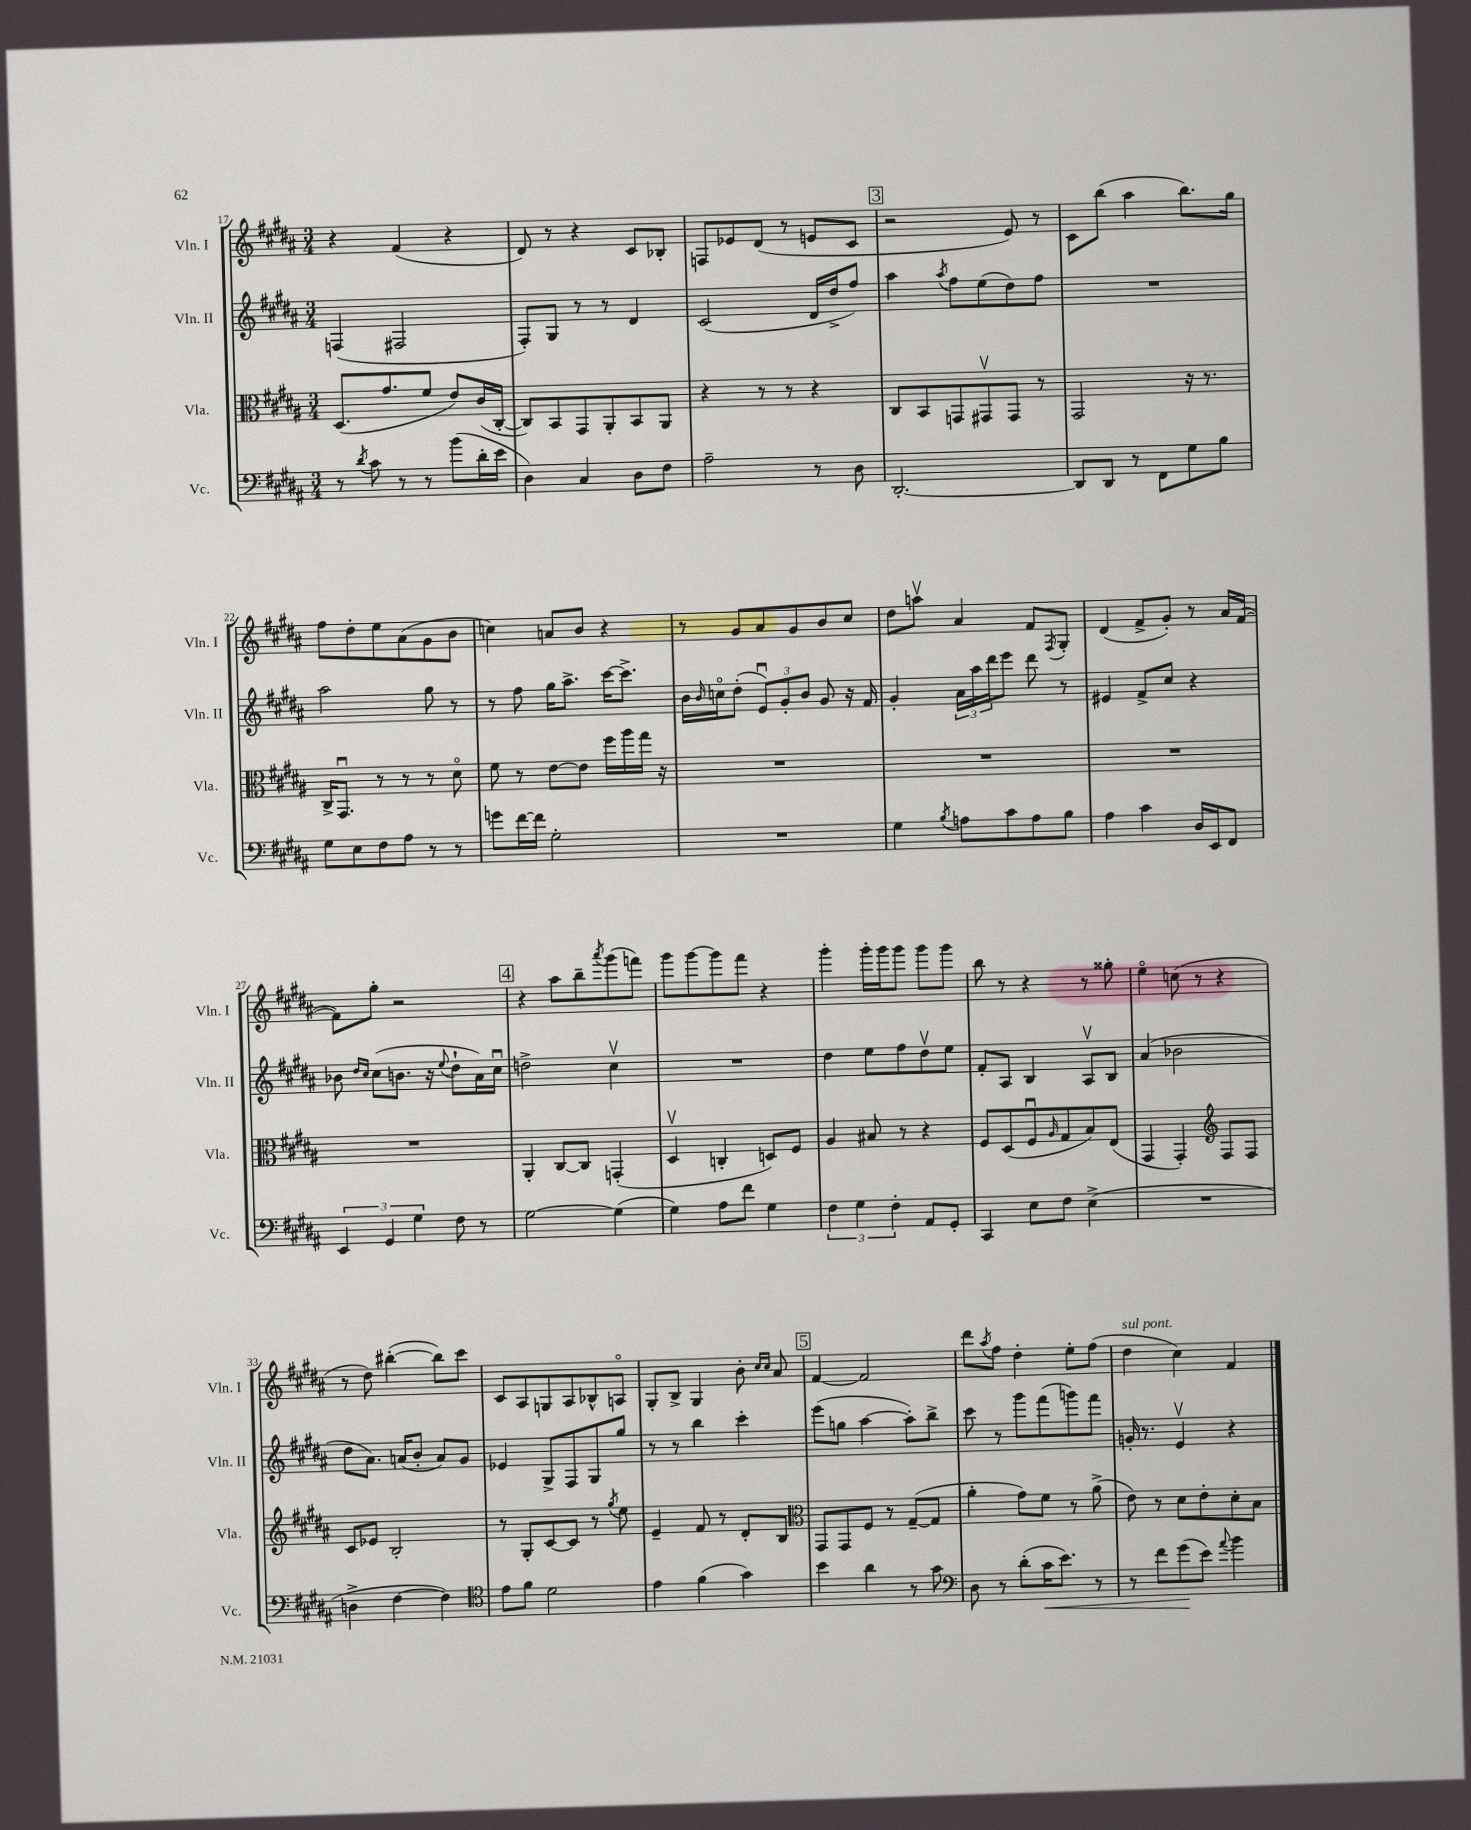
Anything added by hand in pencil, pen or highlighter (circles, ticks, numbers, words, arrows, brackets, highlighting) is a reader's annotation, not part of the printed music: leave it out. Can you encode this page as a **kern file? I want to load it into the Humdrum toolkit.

**kern	**kern	**kern	**kern
*staff4	*staff3	*staff2	*staff1
*clefF4	*clefC3	*clefG2	*clefG2
*k[f#c#g#d#a#]	*k[f#c#g#d#a#]	*k[f#c#g#d#a#]	*k[f#c#g#d#a#]
*M3/4	*M3/4	*M3/4	*M3/4
8r	(8.D#/L	(4F/	4r
8qd#/	.	.	.
8c#\	.	.	.
.	8.g#/	.	.
8r	.	2F#/	(4f#/
8r	8f#/J	.	.
(8b\L	8e/L)	.	4r
16d#'\L	(16c#/L	.	.
16e\JJ	[16C#'/JJ	.	.
=	=	=	=
4D#\)	8C#/]L)	8F#'/L)	8d#/)
.	8BB/	8G#/J	8r
4C#/	8GG#/	8r	4r
.	8AA#'/	8r	.
8D#\L	8BB/	4d#/	8c#/L
8F#\J	8AA#/J	.	8B-'/J
=	=	=	=
2A#~\	4r	(2c#/	8F/L
.	.	.	8e-/
.	8r	.	(8d#/J
.	8r	.	8r
8r	4r	16d#/LL	8e/L
.	.	16dd#^/J	.
8D#\	.	8ff#/J)	8c#/J
=	=	=	=
[2.DD#'/	8C#/L	4aa#\	2r
.	8BB/	.	.
.	.	8qaa#/	.
.	8GG/	8ff#\L	.
.	8GG#v/	(8ee\	.
.	8GG#/J	8dd#\)	8e/)
.	8r	8ff#\J	8r
=	=	=	=
8DD#/]L	2GG#/	2.r	8c#\L
8DD#/J	.	.	(8bb\J
8r	.	.	4aa#\
8FF#\L	.	.	.
8G#\	16r	.	8.bb\L)
.	8.r	.	.
8B\J	.	.	.
.	.	.	16gg#\Jk
=	=	=	=
8G#\L	16C#^/LK	2aa#\	8ff#\L
.	8.GG#u/J	.	.
8E\	.	.	8dd#'\
8F#\	8r	.	8ee\
8A#\J	8r	.	(8a#\
8r	8r	8gg#\	8g#\
8r	8d#o\	8r	8b\J
=	=	=	=
8g\L	8f#\	8r	4cc\)
[16f#\L	8r	8ff#\	.
16f#\]JJ	.	.	.
2G#'\	[8e\L	16gg#\LK	8a/L
.	.	8.aa#^\J	.
.	8e\]J	.	8b/J
.	16ff#\LL	[16ccc#\LK	4r
.	16aa#\	8.ccc#^\]J	.
.	16gg#\JJ	.	.
.	16r	.	.
=	=	=	=
2.r	2.r	16b\LL	8r
.	.	16qqb/	.
.	.	16cco\J	.
.	.	(8dd#'\J	8g#/L
.	.	12eu/L)	8a#/
.	.	12g#'/	.
.	.	.	8g#/
.	.	12b/J	.
.	.	8g#/	8b/
.	.	16r	8cc#/J
.	.	16f#/	.
=	=	=	=
4G#\	2.r	4g#'/	8dd#\L
.	.	.	8aav\J
8qB/	.	.	.
8A\L	.	24a#\LL	4a#/
.	.	24aa#\	.
.	.	24ddd#\J	.
8c#\	.	8eee\J	.
8A\	.	8ddd#\	8f#/L
.	.	.	8qF#/
8B\J	.	8r	8G#'/J
=	=	=	=
4A#\	2.r	4e#/	(4d#/
4c#\	.	8f#^/L	8f#^/L
.	.	8cc#/J	8g#'/J)
16D#/LL	.	4r	8r
16EE/J	.	.	.
8FF#/J	.	.	16a#/LL
.	.	.	([16f#/JJ
=	=	=	=
6EE/	2.r	8b-\	8f#\]L)
.	.	16qqdd#/LL	.
.	.	16qqcc#/JJ	.
.	.	(8cc#\L	8gg#'\J
6GG#/	.	.	.
.	.	8.b\J	2r
6G#\	.	.	.
.	.	16r	.
.	.	8qqee/	.
8F#\	.	8dd#`\L	.
8r	.	16a#\L)	.
.	.	16cc#u\JJ	.
=	=	=	=
[2G#\	4AA#'/	2dd^\	4r
.	[8C#/L	.	8aa#\L
.	8C#/]J	.	8bb~\
.	.	.	8qaaa#/
(4G#\]	(4GG'/	4cc#v\	(8ggg#\
.	.	.	8fff\J)
=	=	=	=
4G#\)	4D#v/	2.r	8ggg#\L
.	.	.	[8ggg#\
8A#\L	4C'/	.	8ggg#\]
8f#\J	.	.	8fff#\J
4G#\	8D/L)	.	4r
.	8F#/J	.	.
=	=	=	=
6F#\	4A#/	4dd#\	4ggg#'\
6G#\	.	.	.
.	8B#/	8ee\L	16ggg#'\LL
.	.	.	16ggg#\J
6F#'\	.	.	.
.	8r	8ff#\	8ggg#\J
8AA#/L	4r	8dd#v\	8ggg#\L
8GG#'/J	.	8ee\J	8ggg#\J
=	=	=	=
4CC#/	8F#/L	8f#'/L	8bb\
.	(8D#/	8A#/J	8r
8E\L	8F#u/	4B/	4r
.	16qqA#/	.	.
8F#\J	8G#/	.	.
(4E^\	8B/)	8A#v/L	8r
.	(8E/J	8B/J	8gg##'\
=	=	=	=
2.r	4GG#/	(4a#/	4eeo\
.	4GG#'/)	2b-\	(8cc\
.	.	.	8r
*	*clefG2	*	*
.	8F#/L	.	4r
.	8F#/J	.	.
=	=	=	=
4D^\	8c#/L	8dd#\L	8r
.	8e-/J	8.a#\J)	8dd#\)
[4F#\	2B'/	.	([4bb#'\
.	.	(16a/LK	.
.	.	8b'/J	.
4F#\])	.	8a/L)	8bb#\]L)
.	.	8g#/J	8ccc#\J
=	=	=	=
*clefC4	*	*	*
8e\L	8r	4e-/	8c#/L
8f#\J	8G#'/L	.	8A#/
2d#\	[8c#/	8G#^/L	8G/
.	8c#/]J	8F#/	8A#/
.	8r	8G#/	8B-^^/
.	8qgg#/	.	.
.	8ee\	8gg#/J	8Ao/J
=	=	=	=
4e\	4e~/	8r	8G#'/L
.	.	8r	8B^/J
(4f#\	8f#/	4bb\	4G#/
.	8r	.	.
4g#\)	8d#'/L	4ccc#'\	8b'\
.	.	.	16qqcc#/LL
.	.	.	16qqcc#/JJ
.	8B/J	.	8a#/
=	=	=	=
*	*clefC3	*	*
4b\	8GG#/L	(8eee\L	[4f#/
.	8GG#/	8gg\J	.
4a#\	8F#/J	[4aa#\	2f#/]
.	8r	.	.
8r	([8G#~/L	8aa#'\]L)	.
8g#\	8G#/]J	8bb^\J	.
=	=	=	=
*clefF4	*	*	*
8D#\	4a#'\	8ccc#\	8ddd#\L
.	.	.	8qaa#/
8r	.	8r	8ff#\J
(8d#'\L	8g#\L)	8ggg#\L	4dd#'\
16c#\K	8f#\J	(8fff#\	.
8.e\J)	.	.	.
.	8r	8ggg\)	8ee'\L
8r	(8a#^\	8fff#\J	(8ff#\J
=	=	=	=
8r	8e\)	16g'/	4dd#\
.	.	8.r	.
8f#\L	8r	.	.
(8g#\	8d#\L	4ev/	4cc#\)
8e\J)	8e'\	.	.
8qqa#/	.	.	.
4b\	8d#'\	4r	4f#/
.	8B\J	.	.
==	==	==	==
*-	*-	*-	*-
